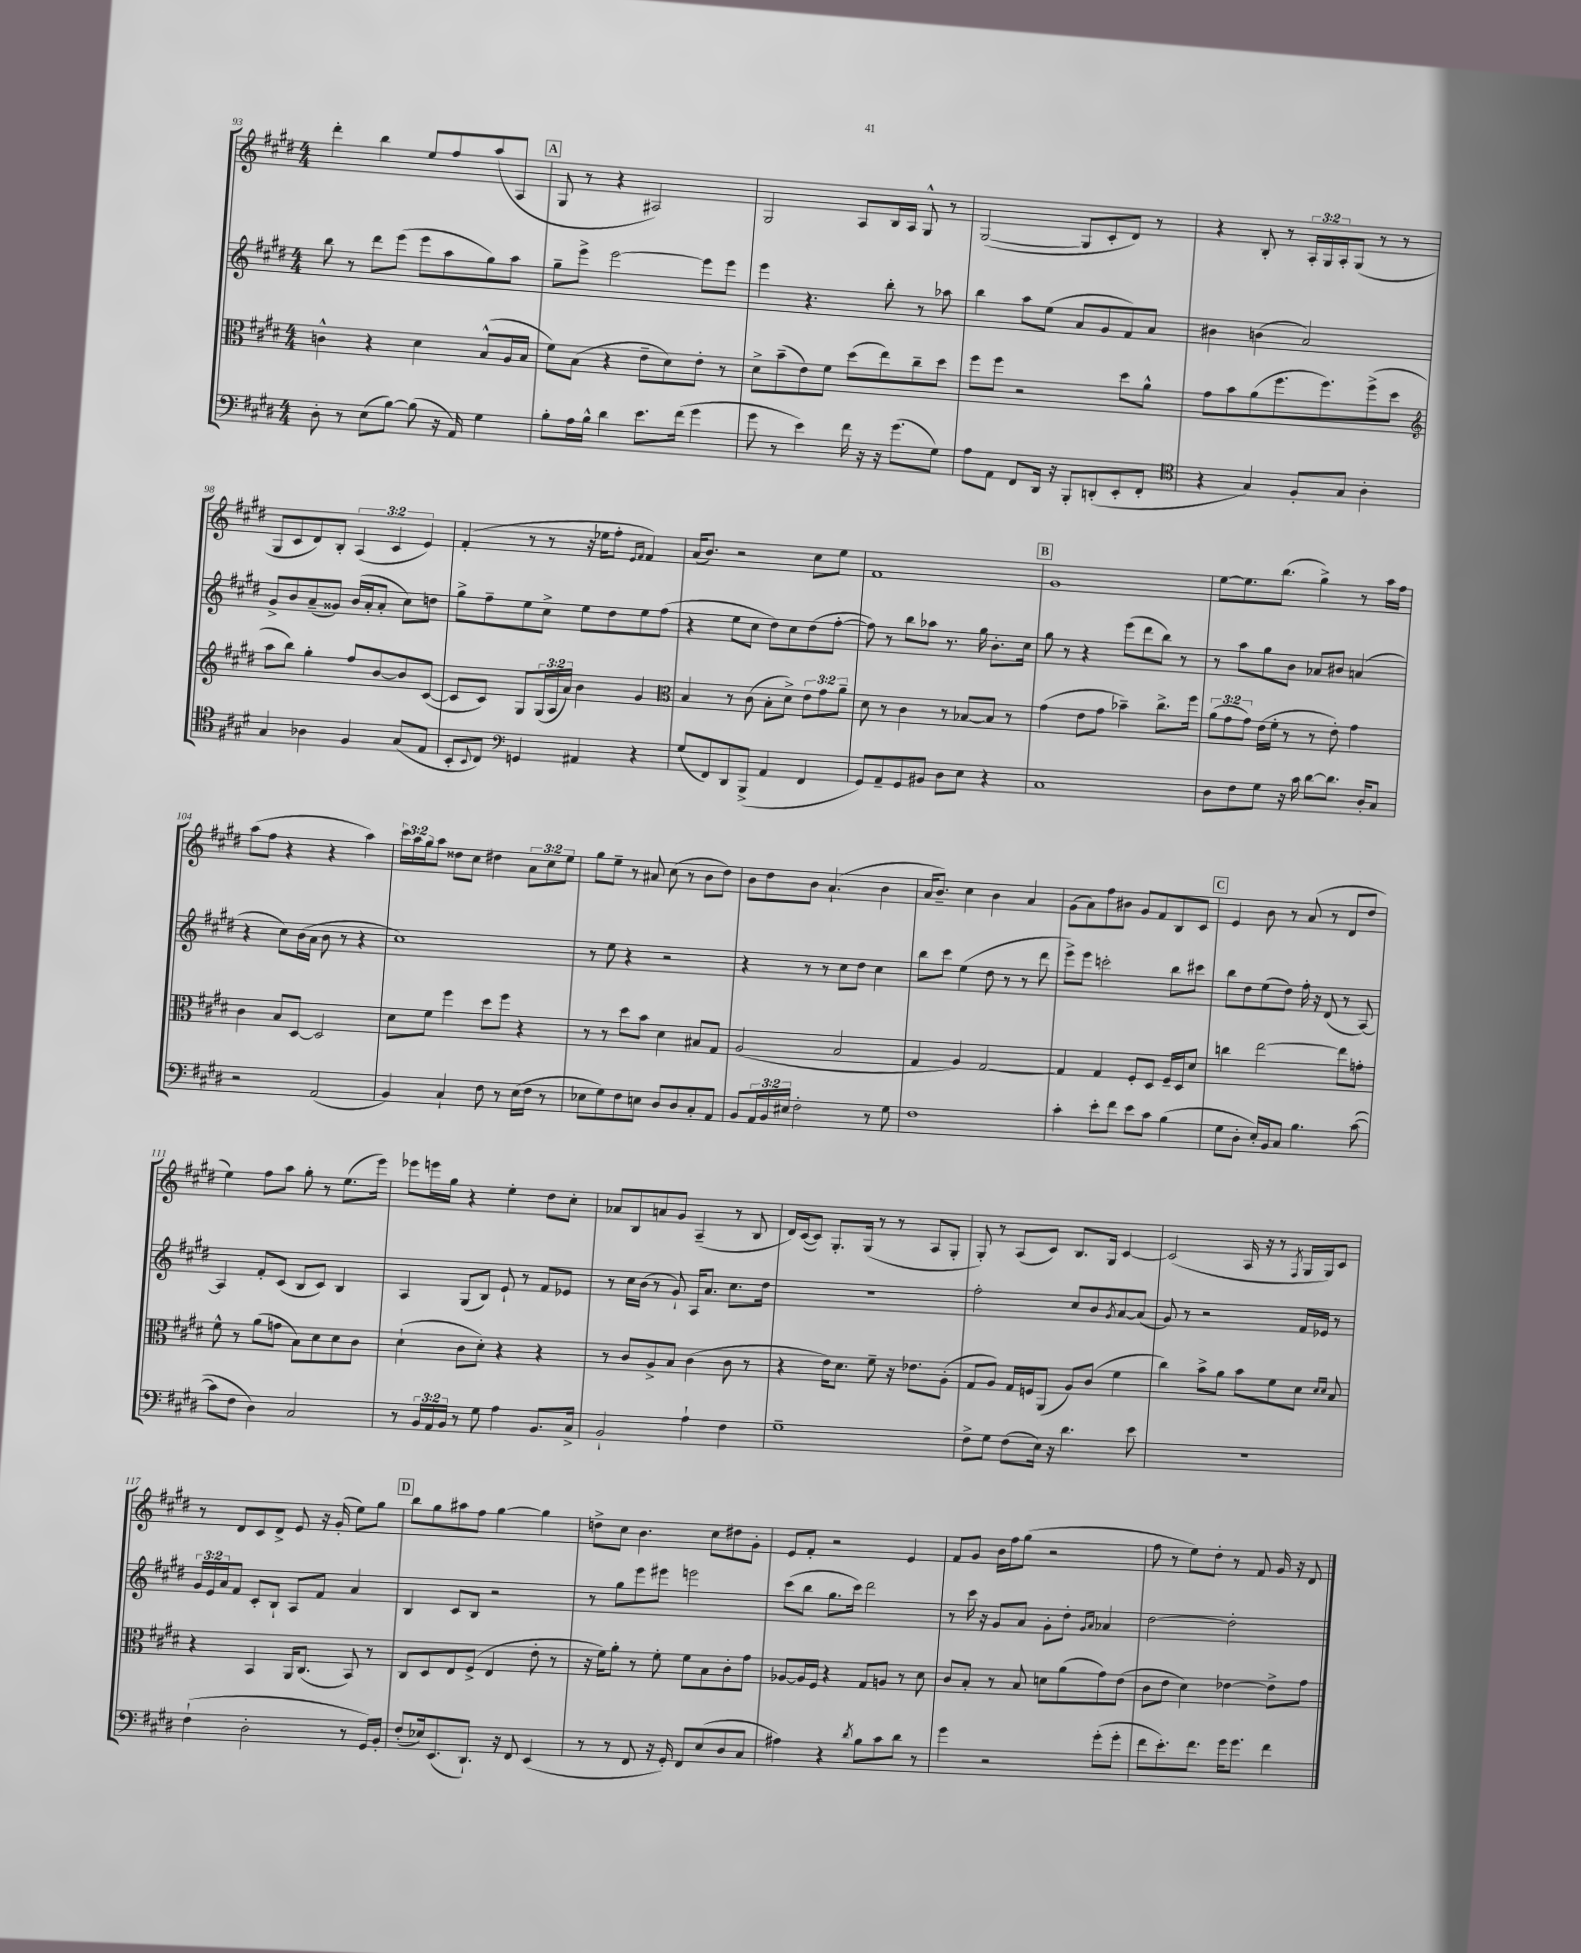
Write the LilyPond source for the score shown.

<<
\new StaffGroup <<
\new Staff = "s0" {
    \clef treble \key e \major \numericTimeSignature \time 4/4 \override Staff.TupletNumber.text = #tuplet-number::calc-fraction-text
    dis'''4-. b''4 e''8 fis''8 a''8( a8 |
    \mark \markup { \box "A" } gis8 r8 r4 ais2) |
    gis2 a8 b16 a16 gis8-^ r8 |
    gis2~( gis8 cis'8-. dis'8) r8 |
    r4 b8-. r8 \tuplet 3/2 { a16-. gis16 a16-. } gis8( r8 r8 |
    gis8 cis'8 dis'8) b8-. \tuplet 3/2 { a4( cis'4 e'4) } |
    fis'4-.( r8 r8 r16 ees''16 fis''8-. \grace { e'16 fis'16 } fis'4) |
    a'16( b'8.) r2 cis''8 e''8 |
    fis'1 |
    \mark \markup { \box "B" } gis'1 |
    e''8~ e''8. b''8.( gis''4->) r8 a''16 fis''16 |
    a''8( fis''8 r4 r4 a''4) |
    \tuplet 3/2 { cis'''16 a''16 gis''16 } a''8 disis''8 cis''8 dis''4 \tuplet 3/2 { a'8 cis''8 e''8 } |
    gis''8 e''8-- r8 ais'8 cis''8( r8 b'8 dis''8) |
    b'8 dis''8 b'8 a'4.-!( b'4 |
    a'16 b'8.--) cis''4 b'4 a'4 |
    gis'8( a'8) fis''8 bis'8 gis'8 fis'8 b8 cis'8 |
    \mark \markup { \box "C" } e'4 b'8 r8 a'8( r8 dis'8 dis''8 |
    e''4) fis''8 a''8 gis''8-. r8 e''8.( e'''16) |
    ees'''8 e'''16 gis''16 r4 e''4-. dis''8 cis''8-. |
    aes'8 b8 a'8 gis'8 a4--( r8 b8 |
    dis'16) cis'16~( cis'8) gis8.-. gis16( r8 r8 a8 gis8-. |
    gis8-.) r8 a8( cis'8) b8. gis16 cis'4~ |
    cis'2( a16 r16 r8 \acciaccatura { fis8 } gis16 gis16) cis'8 |
    r8 dis'8 cis'8 dis'8-> e'8 r16 gis'16-.( e''8) gis''8 |
    \mark \markup { \box "D" } b''8 gis''8 ais''8 fis''8 gis''4~ gis''4 |
    d''8-> cis''8 b'4. cis''8 dis''8 gis'8-. |
    e'8 fis'8-. r2 e'4 |
    fis'8 gis'8 b'16 fis''16 gis''8( r2 |
    fis''8 r8 e''8) dis''8-. r8 fis'8 gis'16 r16 dis'8 \bar "|." |
}
\new Staff = "s1" {
    \clef treble \key e \major \numericTimeSignature \time 4/4 \override Staff.TupletNumber.text = #tuplet-number::calc-fraction-text
    b''8 r8 dis'''8 e'''8( e'''8 a''8 gis''8) a''8 |
    \mark \markup { \box "A" } gis''8-- e'''8-> e'''2~ e'''8 e'''8 |
    e'''4 r4. b''8-. r8 aes''8 |
    b''4 a''8 e''8( a'8 gis'8 fis'8) a'8 |
    bis'4 b'4( a'2) |
    gis'8-> b'8 a'8--( gisis'8) b'16( a'16-. a'8-. cis''8) d''8 |
    gis''8-> fis''8-- e''8 cis''8-> e''8 dis''8 e''8 fis''8( |
    r4 e''8 cis''8 dis''8) cis''8 dis''8( fis''8~-. |
    fis''8) r8 b''8 aes''8 r8. gis''16 b'8.-. cis''16 |
    \mark \markup { \box "B" } gis''8 r8 r4 e'''8( dis'''8 b''8) r8 |
    r8 a''8 gis''8 b'8 aes'8 bis'8 a'4( |
    r4 cis''8) b'16( a'16 b'8 r8 r4 |
    cis''1) |
    r8 e''8 r4 r2 |
    r4 r8 r8 cis''8 dis''8 cis''4 |
    b''8 cis'''8 e''4( dis''8 r8 r8 dis'''8 |
    e'''8->) e'''8 c'''2-. b''8 cis'''8 |
    \mark \markup { \box "C" } b''8 dis''8 e''8( dis''8) fis''16-. r16 dis'8( r8 a8~) |
    a4 fis'8-. cis'8( b8 cis'8) b4 |
    a4 gis8( b8) e'8-! r8 fis'8 ees'8 |
    r8 cis''16 b'16( r8 gis'8-!) a16 a'8. cis''8. dis''16 |
    R1 |
    fis''2-. cis''8 b'8 \acciaccatura { gis'8 } a'8~ a'8( |
    gis'8) r8 r2 fis'16 ees'16 r8 |
    \tuplet 3/2 { gis'16 e'16 a'16 } fis'8 cis'8-. b8-! a8 fis'8 a'4 |
    \mark \markup { \box "D" } b4 cis'8 b8 r2 |
    r8 gis''8 e'''8 eis'''8 e'''2 |
    cis'''8( b''8 gis''8. cis'''16) dis'''2 |
    r8 cis'''16 r16 gis'8 a'8 gis'8-. dis''8-. \grace { gis'16 a'16 } aes'4 |
    dis''2~ dis''2-. \bar "|." |
}
\new Staff = "s2" {
    \clef alto \key e \major \numericTimeSignature \time 4/4 \override Staff.TupletNumber.text = #tuplet-number::calc-fraction-text
    c'4-^ r4 dis'4 b8-^( a16 b16 |
    \mark \markup { \box "A" } fis'8) b8( r4 e'8-- dis'8) e'8-. r8 |
    dis'8-> b'8--( e'8) fis'8 dis''8( e''8) cis''8-- dis''8 |
    fis''8 fis''8 r2 dis''8 a'8-^ |
    gis'8 b'8 a'8( fis''8. fis''8.) fis''8->( dis''8 |
    \clef treble a''8 b''8) gis''4-. fis''8 b'8~ b'8 cis'8~( |
    cis'8 cis'8) gis8 \tuplet 3/2 { gis16( a16 a'16) } b'4 gis'4 |
    \clef alto b4 r8 cis'8( b8-. dis'8->) \tuplet 3/2 { e'8 gis'8 a'8-- } |
    dis'8 r8 cis'4 r8 bes8~ bes8 r8 |
    \mark \markup { \box "B" } gis'4( e'8 gis'8 bes'4--) cis''8.-> fis''16 |
    \tuplet 3/2 { a'8( gis'8 gis'8) } e'16( fis'16-. r8 r8 e'8-.) gis'4 |
    cis'4 b8 dis8~ dis2 |
    dis'8 fis'8 fis''4 dis''8 fis''8 r4 |
    r8 r8 dis''8 b'8 dis'4 bis8 gis8 |
    a2( b2 |
    gis4 a4) gis2~ |
    gis4 gis4 fis8-. dis8 fis16-- dis16 dis'8 |
    \mark \markup { \box "C" } c''4 e''2~ e''8 g'8-. |
    fis'8-^ r8 a'8( g'8 b8) dis'8 dis'8 cis'8 |
    dis'4-!( cis'8 dis'8-.) r4 r4 |
    r8 cis'8 a8-> b8 cis'4( cis'8 r8 |
    r4 e'16) dis'8. fis'8-- r16 ees'8. a8-.( |
    gis8 a8) gis16 f16 a,8( a8) cis'8( fis'4 |
    cis''4) b'8-> a'8 b'8 fis'8 dis'8 \grace { dis'16 dis'16 } b8 |
    r4 b,4 a,16 cis8.( b,8) r8 |
    \mark \markup { \box "D" } cis8 dis8 e8 fis8->( e4 e'8-. r8 |
    r16 fis'16) a'8-. r8 fis'8-. fis'8 b8 cis'8-. gis'8 |
    aes8~ aes16 fis16 r4 gis8 a8 r8 dis'8 |
    cis'8 b8-. r8 b8 d'8 a'8( gis'8) e'8( |
    cis'8 e'8 dis'4) ees'4~ ees'8-> gis'8 \bar "|." |
}
\new Staff = "s3" {
    \clef bass \key e \major \numericTimeSignature \time 4/4 \override Staff.TupletNumber.text = #tuplet-number::calc-fraction-text
    dis8-. r8 e8( b8~) b8( r16 a,16) gis4 |
    \mark \markup { \box "A" } b8-. a16 b16-^ dis'4 e'8. fis'16( gis'4 |
    gis'8 r8 e'4) fis'16 r16 r16 gis'8.( gis8) |
    a8 a,8 fis,8 dis,16 r16 b,,8-. d,8-.( e,8-. fis,8-. |
    \clef tenor r4 gis4) fis8-. gis8 a4-. |
    gis4 aes4 fis4 gis8( e8 |
    b,8-. \appoggiatura { b,8 } cis8) \clef bass g,4 ais,4 r4 |
    gis8( fis,8) dis,8 b,,8->( a,4 fis,4 |
    gis,8) a,8-- gis,8 bis,8 dis8 e8 r4 |
    \mark \markup { \box "B" } cis1 |
    dis8 fis8 gis8 r16 cis'16 dis'8~ dis'8. dis16-. cis8 |
    r2 a,2( |
    b,4) cis4-! fis8 r8 e16( fis16 r8 |
    ees8 gis8) fis8 e8 dis8 dis8 cis8-. a,8 |
    b,8 \tuplet 3/2 { a,16 b,16 eis16 } fis2-. r8 gis8 |
    fis1 |
    cis'4-. e'8-. fis'8 e'8 cis'8 b4( |
    \mark \markup { \box "C" } gis8 dis8-. e16-.) b,16 cis8 b4. cis'8~( |
    cis'8 fis8 dis4) cis2 |
    r8 \tuplet 3/2 { b,16 a,16 b,16 } r8 gis8 a4 b,8. cis16-> |
    b,2-! a4-! fis4 |
    gis1-- |
    fis8-> gis8 fis8( e16) r16 dis'4. e'8 |
    R1 |
    fis4-!( dis2-. r8 gis,16) b,16-. |
    \mark \markup { \box "D" } fis8-.( ees16) e,8.( dis,8.-!) r16 fis,8 e,4( |
    r8 r8 fis,8 r16 gis,16-.) fis,8 e8( dis8 cis8 |
    ais4) r4 \acciaccatura { dis'8 } b8 cis'8 dis'8 r8 |
    gis'4 r2 gis'8-.( gis'8-. |
    fis'8 e'8.-.) fis'8. gis'16 gis'8. fis'4 \bar "|." |
}
>>
>>
\layout { \context { \Score currentBarNumber = #93 } }
